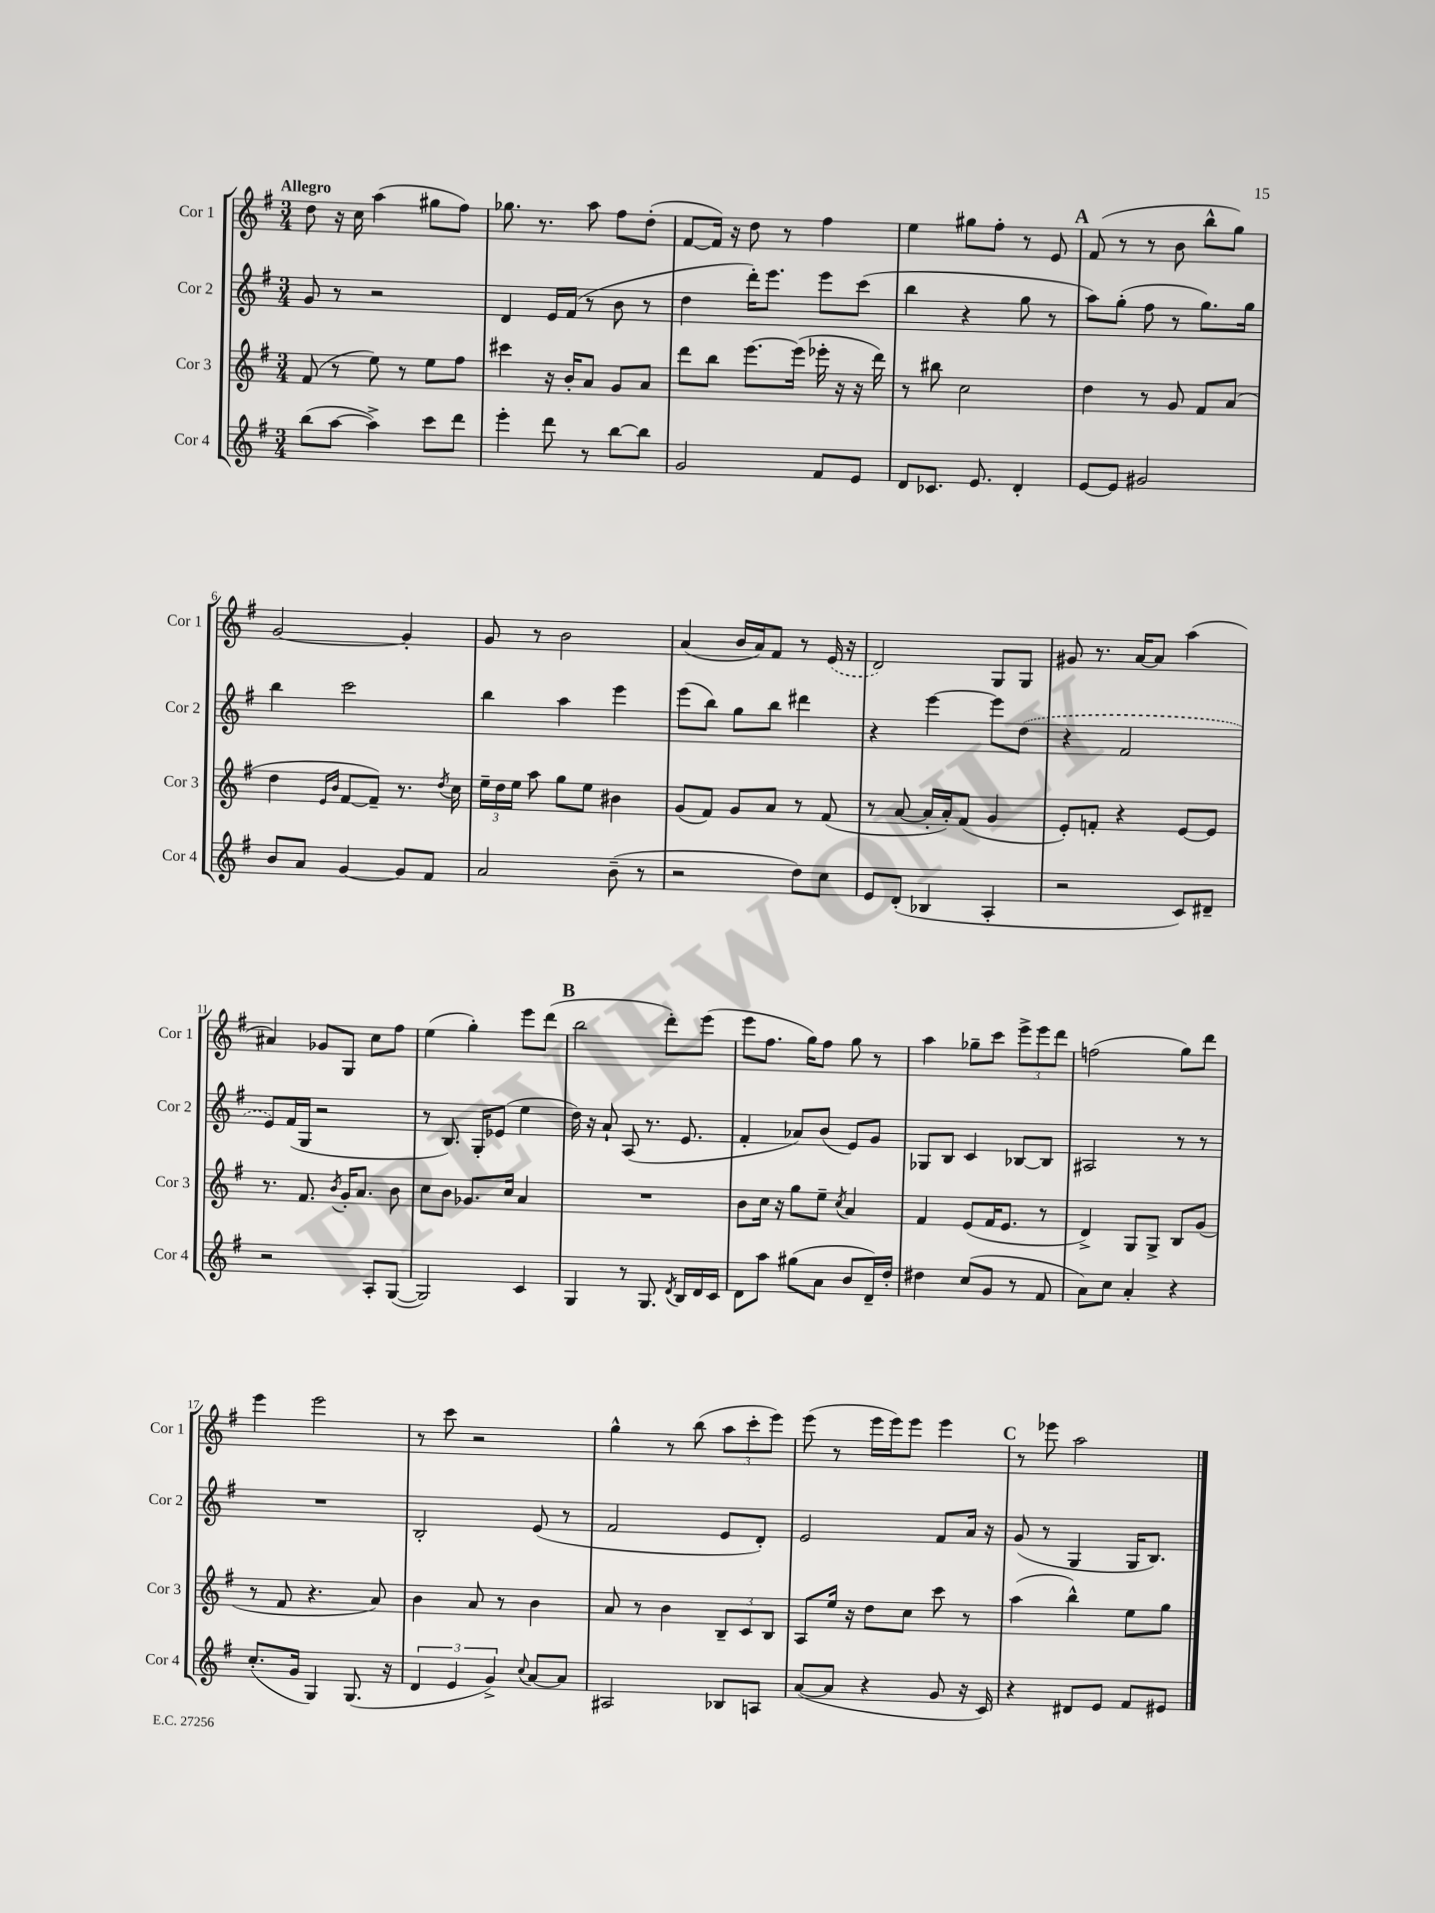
<<
\new StaffGroup <<
\new Staff = "s0" \with { instrumentName = "Cor 1" shortInstrumentName = "Cor 1" } {
    \clef treble \key g \major \numericTimeSignature \time 3/4 \tempo "Allegro"
    \autoBeamOff d''8 r16 c''16 a''4( gis''8[ fis''8]) |
    ges''8. r8. a''8 fis''8[ d''8]-.( |
    fis'8[~ fis'16]) r16 d''8 r8 fis''4 |
    e''4 gis''8[ fis''8]-. r8 e'8 |
    \mark \markup { \bold "A" } fis'8( r8 r8 b'8 b''8[-^ g''8]) |
    g'2~ g'4-. |
    g'8 r8 b'2 |
    a'4( b'16[ a'16) fis'8] r8 \once \slurDashed e'16( r16 |
    d'2) g8[ g8] |
    gis'8 r8. a'16[~ a'8] a''4( |
    ais'4) ges'8[ g8] c''8[ fis''8] |
    e''4( g''4-.) e'''8[ d'''8]( |
    \mark \markup { \bold "B" } b''2 d'''8[-.) e'''8]( |
    e'''8[ fis''8.] g''16[) fis''8] g''8 r8 |
    a''4 ges''8[-- c'''8] \tuplet 3/2 { e'''8[-> e'''8 d'''8] } |
    f''2( g''8[) d'''8] |
    e'''4 e'''2 |
    r8 c'''8 r2 |
    g''4-^ r8 b''8( \tuplet 3/2 { a''8[ c'''8-. e'''8]) } |
    e'''8( r8 e'''16[ e'''16) e'''8] e'''4 |
    \mark \markup { \bold "C" } r8 ees'''8 a''2 \bar "|." |
}
\new Staff = "s1" \with { instrumentName = "Cor 2" shortInstrumentName = "Cor 2" } {
    \clef treble \key g \major \numericTimeSignature \time 3/4
    \autoBeamOff g'8 r8 r2 |
    d'4 e'16[ fis'16]( r8 b'8 r8 |
    d''4 d'''16[-.) e'''8.] e'''8[ c'''8]( |
    b''4 r4 g''8 r8 |
    \mark \markup { \bold "A" } a''8[) g''8]-.( fis''8 r8 g''8.[) g''16] |
    b''4 c'''2 |
    b''4 a''4 e'''4 |
    e'''8[( b''8]) g''8[ b''8] dis'''4 |
    r4 e'''4~ e'''8[ \once \slurDashed d''8]( |
    r4 fis'2 |
    e'8[) fis'16( g16] r2 |
    r8 b8.) g16[-. ees'8]( e''4 |
    \mark \markup { \bold "B" } d''16) r16 a'8-! a8( r8. e'8. |
    fis'4-. aes'8[) b'8]( e'8[) g'8] |
    ges8[ b8] c'4 bes8[~ bes8] |
    ais2 r8 r8 |
    R2. |
    b2-. e'8( r8 |
    fis'2 e'8[ d'8]-.) |
    e'2 fis'8[ a'16] r16 |
    \mark \markup { \bold "C" } g'8( r8 g4 g16[ b8.]) \bar "|." |
}
\new Staff = "s2" \with { instrumentName = "Cor 3" shortInstrumentName = "Cor 3" } {
    \clef treble \key g \major \numericTimeSignature \time 3/4
    \autoBeamOff fis'8( r8 e''8) r8 e''8[ fis''8] |
    cis'''4 r16 b'16[-. a'8] g'8[ a'8] |
    d'''8[ b''8] e'''8.[~ e'''16]( ees'''16-. r16 r16 d'''16) |
    r8 bis''8 c''2 |
    \mark \markup { \bold "A" } d''4 r8 g'8 fis'8[ a'8]( |
    d''4 \grace { e'16[ b'16] } fis'8[~ fis'8]--) r8. \acciaccatura { d''8 } c''16 |
    \tuplet 3/2 { e''16[-- d''16 e''16] } a''8 g''8[ e''8] bis'4 |
    g'8[( fis'8]) g'8[ a'8] r8 fis'8( |
    r8 a'8~ a'16[-. a'16-.) fis'8]( g'4 |
    e'8[-.) f'8]-. r4 e'8[~ e'8] |
    r8. fis'8. \acciaccatura { b'8 } g'16[-. a'8.] b'8 |
    c''8[ b'8] ges'8.[ c''16] a'4 |
    \mark \markup { \bold "B" } R2. |
    b'8[ c''16] r16 g''8[ e''8]-- \acciaccatura { c''8 } a'4 |
    fis'4 e'8[( fis'16 e'8.] r8 |
    d'4->) g8[ g8]-> b8[ g'8]( |
    r8 fis'8 r4. a'8) |
    b'4 a'8 r8 b'4 |
    a'8 r8 b'4 \tuplet 3/2 { b8[-- c'8 b8] } |
    a8[ e''16] r16 d''8[ c''8] c'''8 r8 |
    \mark \markup { \bold "C" } a''4( b''4-^) e''8[ g''8] \bar "|." |
}
\new Staff = "s3" \with { instrumentName = "Cor 4" shortInstrumentName = "Cor 4" } {
    \clef treble \key g \major \numericTimeSignature \time 3/4
    \autoBeamOff b''8[( a''8]~ a''4->) c'''8[ d'''8] |
    e'''4-. d'''8 r8 b''8[~ b''8] |
    g'2 fis'8[ e'8] |
    d'8[ ces'8.] e'8. d'4-. |
    \mark \markup { \bold "A" } e'8[~ e'8] gis'2 |
    b'8[ a'8] g'4~ g'8[ fis'8] |
    a'2 b'8--( r8 |
    r2 d''8[) c''8] |
    e'8[ d'8]-.( bes4 a4-. |
    r2 c'8[) dis'8]-- |
    r2 a8[-. g8]~( |
    g2) c'4 |
    \mark \markup { \bold "B" } g4 r8 g8. \acciaccatura { d'8 } b16[ d'16 c'16] |
    d'8[ a''8] gis''8[( a'8] b'8[ d'16--) d''16]-. |
    dis''4 c''8[( g'8] r8 fis'8 |
    a'8[) c''8] a'4-. r4 |
    c''8.[-.( g'16] g4) g8.( r16 |
    \tuplet 3/2 { d'4 e'4 g'4->) } \appoggiatura { c''8 } a'8[~ a'8] |
    ais2 bes8[ a8] |
    a'8[~( a'8] r4 g'8 r16 c'16) |
    \mark \markup { \bold "C" } r4 dis'8[ e'8] fis'8[ eis'8] \bar "|." |
}
>>
>>
